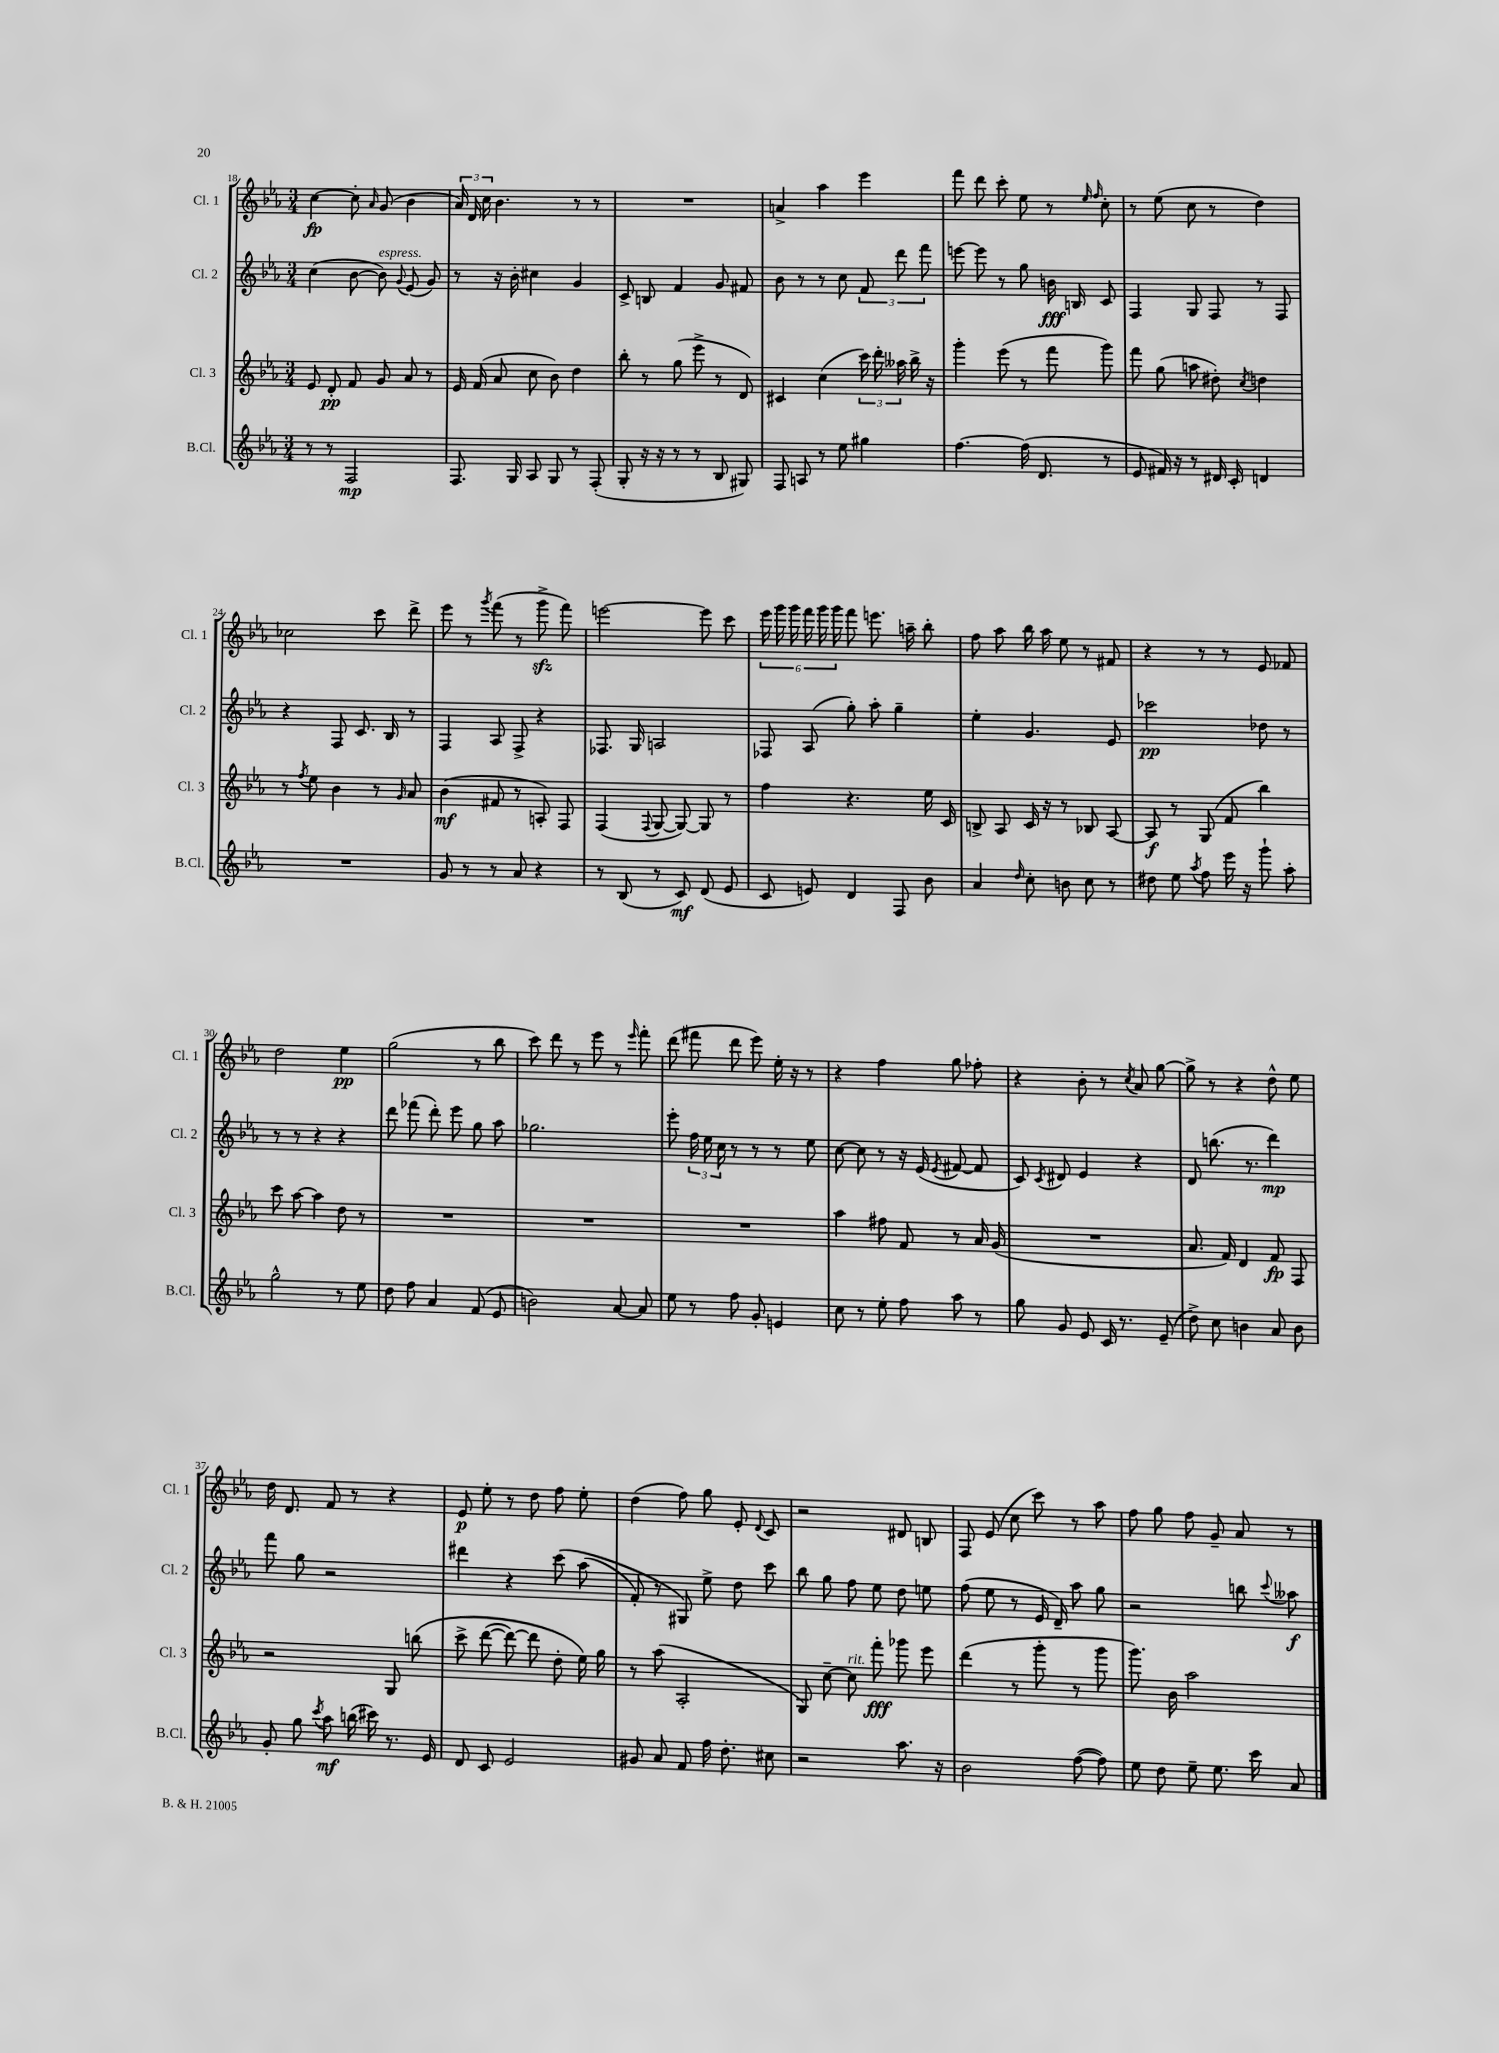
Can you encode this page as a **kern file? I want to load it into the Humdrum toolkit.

**kern	**kern	**kern	**kern
*staff4	*staff3	*staff2	*staff1
*clefG2	*clefG2	*clefG2	*clefG2
*k[b-e-a-]	*k[b-e-a-]	*k[b-e-a-]	*k[b-e-a-]
*M3/4	*M3/4	*M3/4	*M3/4
8r	8e-	(4cc	[4cc
8r	8d'	.	.
2F	8f	[8b-	8cc']
.	.	.	16qqa-
.	8g	8b-])	(8g
.	.	8qqg	.
.	8a-	(8e-	4b-
.	8r	8g)	.
=	=	=	=
8.F	16e-	8r	24a-)
.	.	.	24d
.	(16f	.	.
.	.	.	24cc
.	8a-	16r	4.b-
16G	.	16b-'	.
8A-	8cc	4cc#	.
8G	8b-)	.	.
8r	4dd	4g	8r
(8F'	.	.	8r
=	=	=	=
8G'	8bb-'	8c^	2.r
16r	8r	8B	.
16r	.	.	.
8r	(8gg	4f	.
8r	8eee-^	.	.
8B-	8r	8g	.
8G#)	8d)	8f#	.
=	=	=	=
8F	4c#	8b-	4a^
8A	.	8r	.
8r	(4cc	8r	4aa-
8ee-	.	8cc	.
4gg#	24ccc)	12f	4eee-
.	24ddd'	.	.
.	24aa--	12ddd	.
.	16bb-^	.	.
.	.	12fff	.
.	16r	.	.
=	=	=	=
[4.ff	4ggg'	[8eee	8fff
.	.	8eee]	8ddd
.	(8eee-	8r	8ccc'
(16ff]	8r	8gg	8ee-
8.d	.	.	.
.	8fff	16b	8r
.	.	16B	.
.	.	.	16qqee-
.	.	.	16qqff
8r	8ggg)	8c	8cc'
=	=	=	=
8e-	8fff	4F	8r
16f#)	(8gg	.	(8ee-
16r	.	.	.
8r	8aa	8G	8cc
16d#	8dd#')	8F	8r
16c'	.	.	.
.	8qcc	.	.
4d	4dd	8r	4dd)
.	.	8F	.
=	=	=	=
2.r	8r	4r	2cc-
.	8qff	.	.
.	8ee-	.	.
.	4b-	8F	.
.	.	8.c	.
.	8r	.	8ccc
.	.	16B-	.
.	16qqg	.	.
.	8a-	8r	8ddd^
=	=	=	=
8g	(4b-	4F	8eee-
8r	.	.	8r
.	.	.	8qggg
8r	8f#	8A-	(8fff
8a-	8r	8F^	8r
4r	8A')	4r	8ggg^
.	8F	.	8fff)
=	=	=	=
8r	(4F	8.F-	[2eee
(8B-	.	.	.
.	.	16G	.
.	8qqF	.	.
8r	[8G	2A	.
8c)	8G_)	.	.
(8d	8G]	.	8eee]
8e-	8r	.	8ccc
=	=	=	=
8c	4ff	8F-	24eee-
.	.	.	24ggg
.	.	.	24ggg
8e)	.	(8A-	24fff
.	.	.	24ggg
.	.	.	24ggg
4d	4.r	8gg')	8fff
.	.	8aa-'	8.eee
8F	.	4gg~	.
.	.	.	16aa~
8b-	16ee-	.	8bb-'
.	16c	.	.
=	=	=	=
4a-	8B^	4ee-'	8ff
.	8A-	.	8aa-
16qqdd	.	.	.
8cc'	16c	4.g	16bb-
.	16r	.	16aa-
8b	8r	.	8ee-
8cc	8B-	.	8r
8r	[8A-	8e-	8f#
=	=	=	=
8dd#	8A-]	2ccc-	4r
8ee-	8r	.	.
8qaa-	.	.	.
8ff	(8G	.	8r
16eee-	8f	.	8r
16r	.	.	.
8ggg`	4bb-)	8dd-	8e-
8aa-'	.	8r	8f-
=	=	=	=
2gg^^	8ccc	8r	2dd
.	[8aa-	8r	.
.	4aa-]	4r	.
8r	8dd	4r	4ee-
8ee-	8r	.	.
=	=	=	=
8dd	2.r	8ddd	(2gg
8ff	.	(8fff-	.
4a-	.	8ddd')	.
.	.	8eee-	.
(8f	.	8gg	8r
8e-	.	8aa-	8bb-
=	=	=	=
2b)	2.r	2.gg-	8ccc)
.	.	.	8ddd
.	.	.	8r
.	.	.	8eee-
[8a-	.	.	8r
.	.	.	16qqeee-
8a-]	.	.	8fff'
=	=	=	=
8ee-	2.r	8eee-'	(8ddd
8r	.	24ff	8fff#
.	.	24ee-	.
.	.	24cc	.
8ff	.	8r	8ddd
8g'	.	8r	8eee-)
4e	.	8r	16ee-'
.	.	.	16r
.	.	8ee-	8r
=	=	=	=
8cc	4aa-	[8cc	4r
8r	.	8cc]	.
8ee-'	8ff#	8r	4ff
8ff	8f	16r	.
.	.	(16e-	.
.	.	8qe-	.
8aa-	8r	[8f#	8gg
8r	16a-	8f#]	8ff-'
.	(16g	.	.
=	=	=	=
8gg	2.r	8c)	4r
.	.	8qc	.
8g	.	8d#	.
8e-	.	4e-	8b-'
16c	.	.	8r
8.r	.	.	.
.	.	.	8qcc
.	.	4r	8a-
(8e-~	.	.	[8gg
=	=	=	=
8dd^)	8.a-	8d	8gg^]
8cc	.	(8.bb	8r
.	16f)	.	.
4b	4d	.	4r
.	.	8.r	.
8a-	8f	4ddd)	8dd^^
8b	8F	.	8ee-
=	=	=	=
8g'	2r	8fff	16dd
.	.	.	8.d
8gg	.	8gg	.
8qccc	.	.	.
8aa-	.	2r	8f
(16bb	.	.	8r
16ccc#)	.	.	.
8.r	8G	.	4r
.	&(8bb	.	.
16e-	.	.	.
=	=	=	=
8d	8ccc^	4ddd#	8e-
8c	([8ddd	.	8ee-'
2e-	8ddd_)	4r	8r
.	8ddd]	.	8dd
.	8dd'	&(8ccc	8ff
.	16ee-&)	(8aa-	8ee-'
.	16gg	.	.
=	=	=	=
8g#	8r	8f')	(4dd
8a-	(8aa-	8r	.
8f	2A-'	8G#&)	8ff)
16ff	.	8ee-^	8gg
8.dd'	.	.	.
.	.	8dd	8e-'
.	.	.	8qqd
8cc#	.	8ccc	8c
=	=	=	=
2r	8G)	8bb-	2r
.	[8cc~	8gg	.
.	8cc]	8ff	.
.	8fff'	8ee-	.
8.aa-	8ggg-	8dd	8d#
.	8eee-	8ee	8B
16r	.	.	.
=	=	=	=
2b-	(4ddd	(8ff	8F
.	.	8ee-	(8e-
.	8r	8r	8cc
.	8ggg'	16e-	8ccc)
.	.	16d~)	.
([8ff	8r	8aa-	8r
8ff])	8ggg	8gg	8aa-
=	=	=	=
8ee-	8.ggg)	2r	8ff
8dd	.	.	8gg
.	16b-	.	.
8ee-~	2aa-	.	8ff
8.ee-	.	.	8g~
.	.	8bb	8a-
16ccc	.	.	.
.	.	8qqccc	.
8a-	.	8aa--	8r
==	==	==	==
*-	*-	*-	*-
